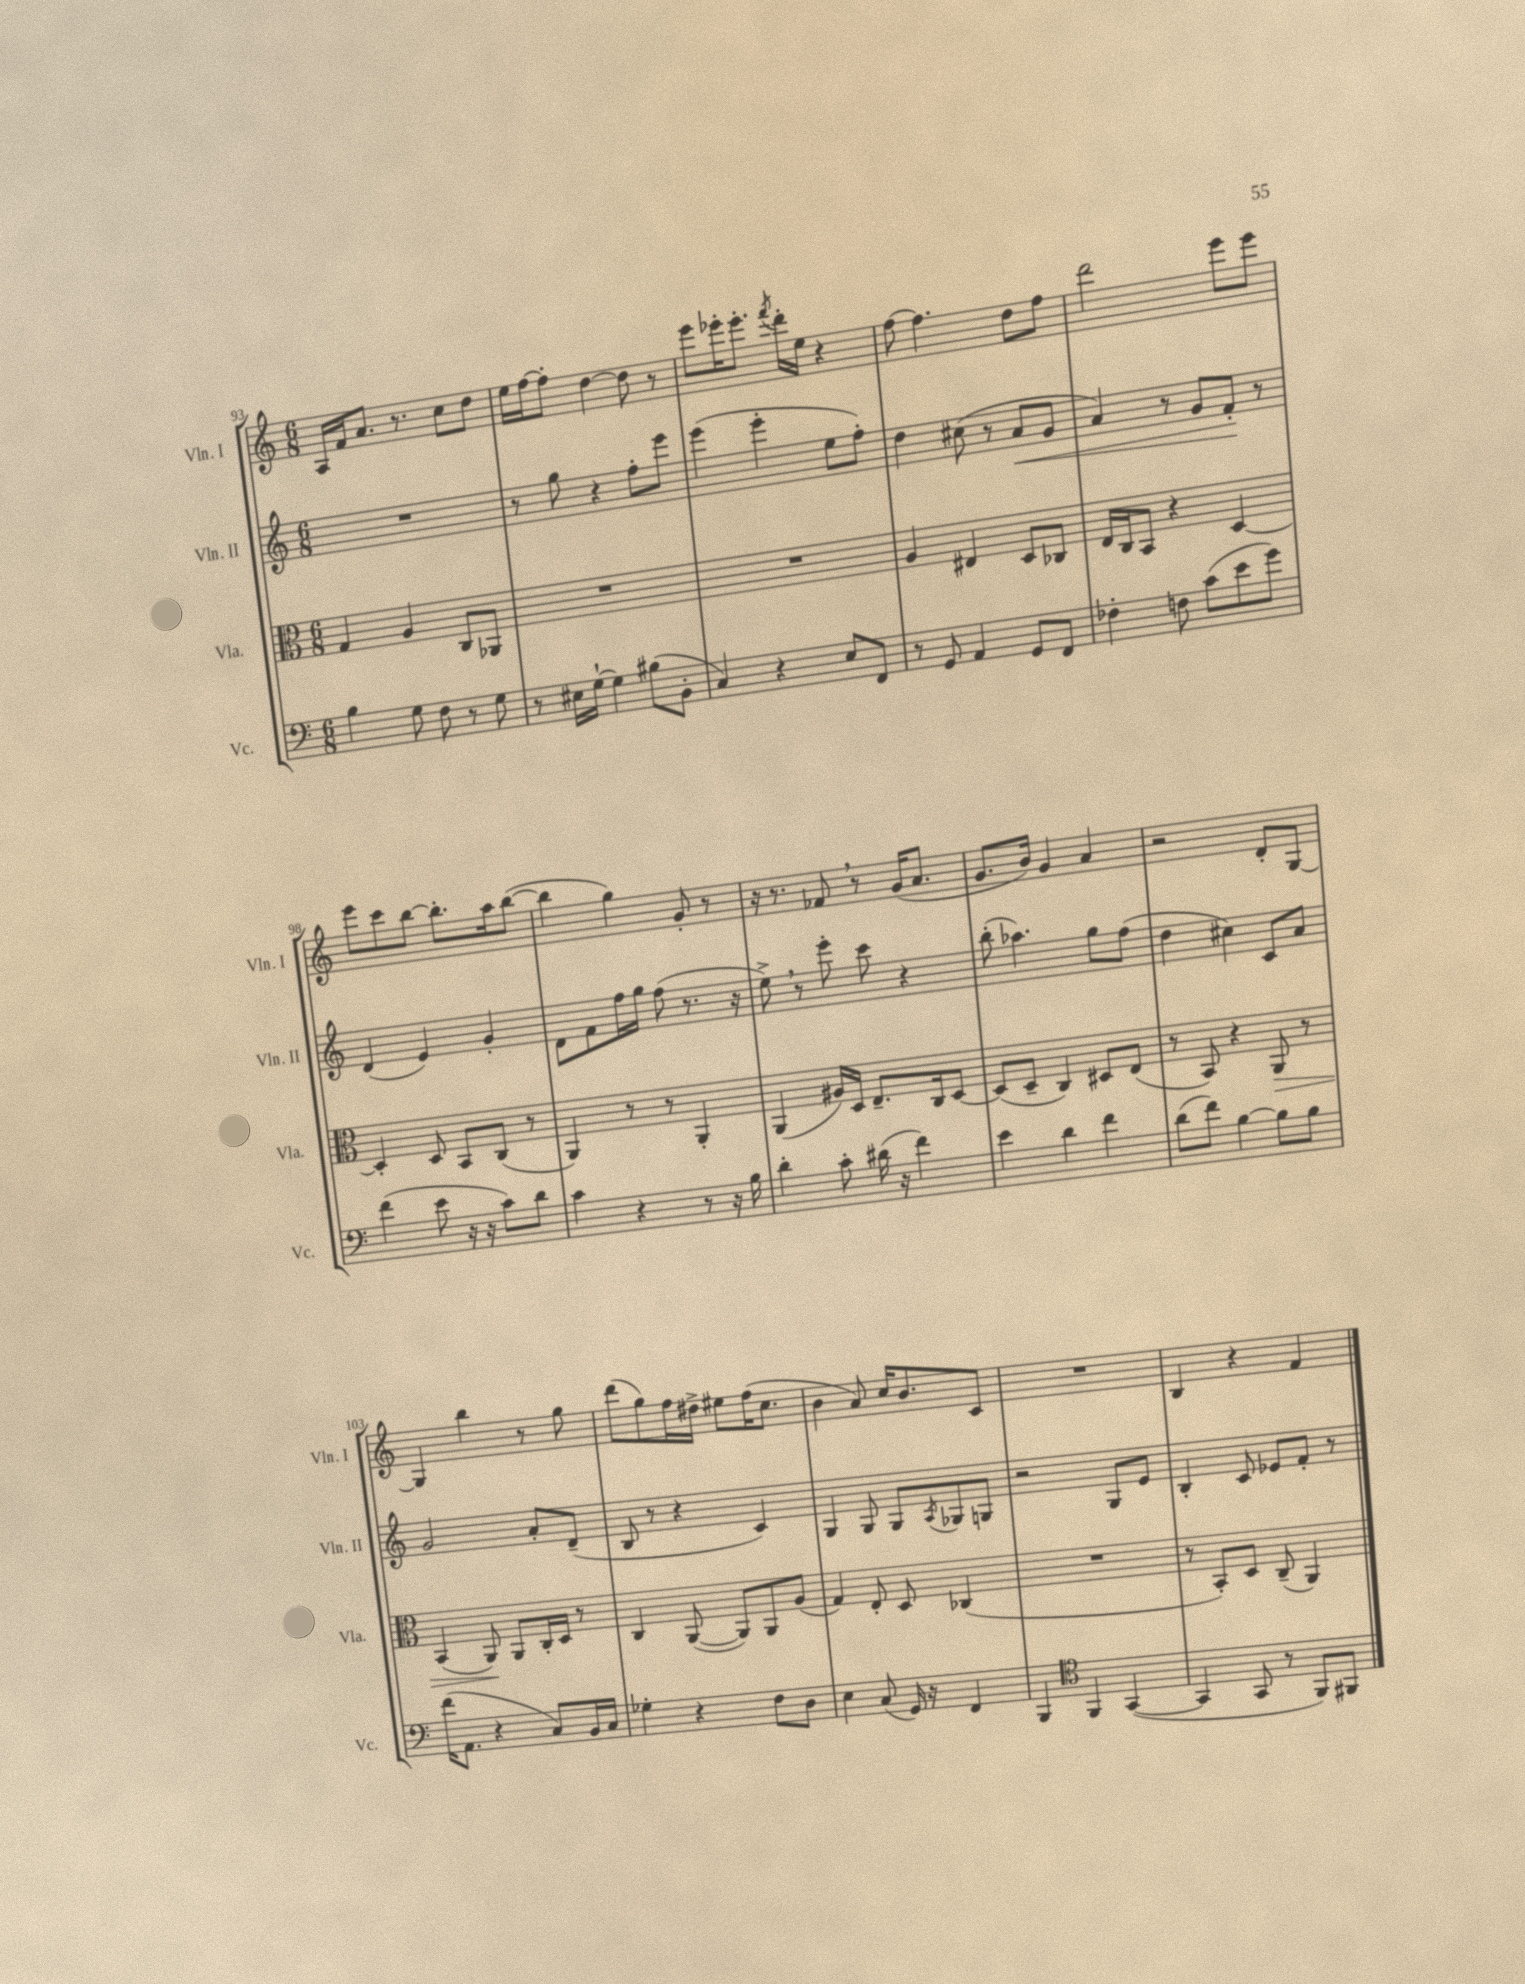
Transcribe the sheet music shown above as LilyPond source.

<<
\new StaffGroup <<
\new Staff = "s0" \with { instrumentName = "Vln. I" shortInstrumentName = "Vln. I" } {
    \clef treble \key c \major \numericTimeSignature \time 6/8
    a16 f'16 a'8. r8. c''8 d''8 |
    e''16 f''16~ f''8-. d''4~ d''8 r8 |
    e'''8 ees'''16-. ees'''8.-. \acciaccatura { f'''8 } d'''16-. e''16 r4 |
    f''8~ f''4. d''8 f''8 |
    d'''2 e'''8 e'''8 |
    e'''8 c'''8 b''8~ b''8.-. a''16 b''8~( |
    b''4 g''4) g'8-. r8 |
    r16 r8. fes'8 \breathe r8 g'16( a'8. |
    g'8. b'16) g'4 a'4 |
    r2 d'8-. g8~ |
    g4 b''4 r8 g''8 |
    d'''8( g''8) f''16 dis''16-> eis''8 f''16( c''8. |
    b'4 a'8) c''16 b'8. c'8 |
    R2. |
    b4 r4 f'4 \bar "|." |
}
\new Staff = "s1" \with { instrumentName = "Vln. II" shortInstrumentName = "Vln. II" } {
    \clef treble \key c \major \numericTimeSignature \time 6/8
    R2. |
    r8 g''8 r4 f''8-. e'''8 |
    e'''4( e'''4-. e''8 f''8-.) |
    d''4 cis''8( r8 a'8\< g'8 |
    a'4) r8 g'8 f'8-.\! r8 |
    d'4( e'4) g'4-. |
    d'8 f'8 f''16 g''16 f''8( r8. r16 |
    e''8->) \breathe r8 e'''8-. c'''8 r4 |
    b''8-.( aes''4.) g''8 f''8( |
    d''4 cis''4) c'8 a'8 |
    g'2 a'8-. d'8--( |
    b8 r8 r4 c'4) |
    g4 g8 g8 \acciaccatura { a8 } ges8 g8 |
    r2 g8 e'8 |
    b4-. c'8 ees'8 f'8-. r8 \bar "|." |
}
\new Staff = "s2" \with { instrumentName = "Vla." shortInstrumentName = "Vla." } {
    \clef alto \key c \major \numericTimeSignature \time 6/8
    g4 a4 c8 aes,8 |
    R2. |
    R2. |
    a4 eis4 d8 ces8 |
    e16 c16 b,8 r4 d4~ |
    d4-. d8 b,8 c8( r8 |
    a,4) r8 r8 a,4-. |
    a,4( ais16) d16 e8.-- c16 d8~ |
    d8( d8-- c4) dis8 e8( |
    r8 b,8) r4 a,8\> r8 |
    b,4( a,8\!) a,8 c16-. d16 r8 |
    c4 a,8~( a,8) a,8 a8( |
    g4) e8-. d8 ces4( |
    R2. |
    r8 b,8-.) d8 c8--( a,4) \bar "|." |
}
\new Staff = "s3" \with { instrumentName = "Vc." shortInstrumentName = "Vc." } {
    \clef bass \key c \major \numericTimeSignature \time 6/8
    b4 g8 f8 r8 g8 |
    r8 eis16 g16~-! g4 bis8( b,8-. |
    c4) r4 e8 f,8 |
    r8 g,8 a,4 g,8 f,8 |
    fes4-. f8 c'8( e'8 g'8) |
    f'4( e'8 r16 r16 c'8) d'8 |
    c'4 r4 r8 r16 b16 |
    d'4-. c'8-. dis'16( r16 f'4) |
    e'4 d'4 f'4 |
    d'8( f'8) b4~ b8 b8 |
    f'16( a,8. r4 c8) b,16 c16 |
    ges4-. r4 f8 d8 |
    e4 c8( g,16) r16 f,4 |
    b,,4 \clef tenor f,4 g,4~( |
    g,4 g,8 r8 f,8) fis,8 \bar "|." |
}
>>
>>
\layout { \context { \Score currentBarNumber = #93 } }
